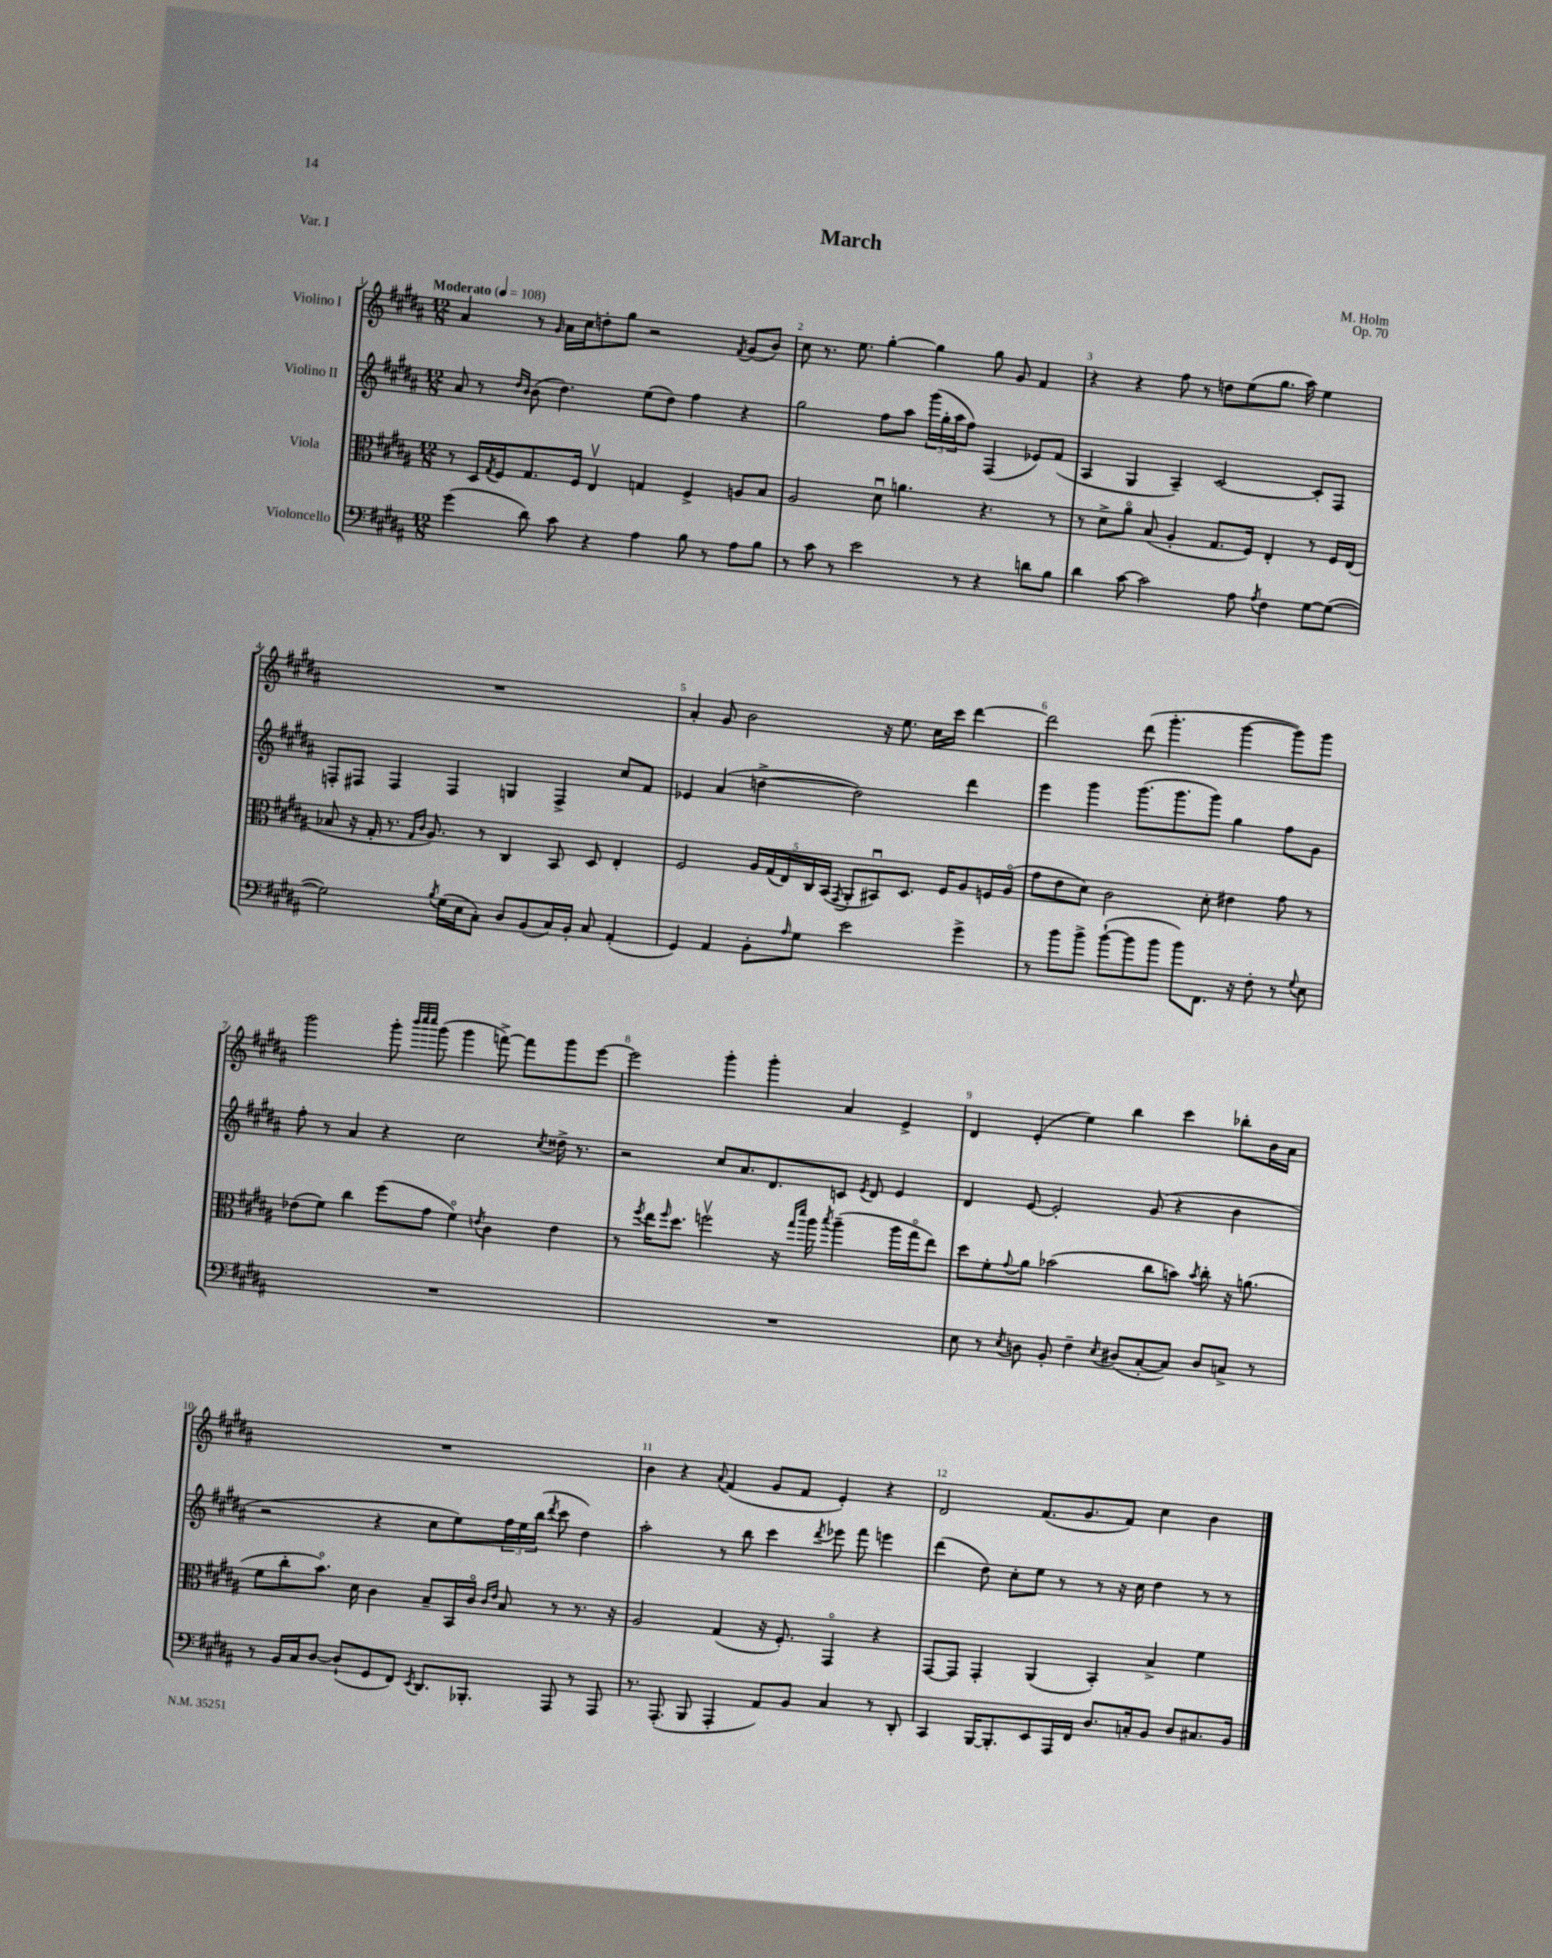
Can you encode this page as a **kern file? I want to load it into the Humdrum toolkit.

**kern	**kern	**kern	**kern
*staff4	*staff3	*staff2	*staff1
*clefF4	*clefC3	*clefG2	*clefG2
*k[f#c#g#d#a#]	*k[f#c#g#d#a#]	*k[f#c#g#d#a#]	*k[f#c#g#d#a#]
*M12/8	*M12/8	*M12/8	*M12/8
*MM108	*MM108	*MM108	*MM108
(4g#\	8r	8a#/	4a#/
.	16D#/LL	8r	.
.	8qG#/	.	.
.	16F#/J	.	.
.	.	16qqdd#/LL	.
.	.	16qqb/JJ	.
8d#\)	8.G#/	(8b\	8r
.	.	.	16qqg#/
8c#\	.	4.dd#\)	16a#\LL
.	16F#/Jk	.	16cc#\J
4r	4Ev/	.	8dd'\
.	.	.	8gg#\J
4A#\	4G/	(8ee\L	2r
.	.	8dd#\J)	.
8B\	4F#^/	4ff#\	.
8r	.	.	.
.	.	.	8qf#/
8A#\L	8A/L	4r	(8g#/L
8B\J	8B/J	.	8b/J)
=	=	=	=
8r	2A#/	2gg#\	8cc#\
8c#\	.	.	8.r
8r	.	.	.
.	.	.	8.ee\
2e\	.	.	.
.	8d#u\	8ff#\L	[4gg#'\
.	4.a\	8aa#\J	.
.	.	(24ggg#\LL	4gg#\]
.	.	24gg#'\	.
.	.	24aa#\J	.
8r	.	8ff#\J)	.
4r	4.r	(4F#/	8gg#\
.	.	.	8g#/
8d\L	.	8e-/L)	4f#/
8B\J	8r	(8f#/J	.
=	=	=	=
4d#\	8r	4A#/	4r
.	8d#^\L	.	.
[8c#\	8a#o\J	4G#/	4r
2c#\]	(8B/	.	.
.	4A#'/	4A#~/)	8ff#\
.	.	.	8r
.	8.G#/L	[2c#/	8dd\L
8A#\	.	.	(8ee\
.	16F#/Jk)	.	.
8qA#/	.	.	.
4F#\	4E'/	.	8.gg#\J
.	.	.	16aa#\)
[8G#\L	8r	8c#'/]L	4ee\
(8G#\_J	16F#/LL	8F#/J	.
.	(16E/JJ	.	.
=	=	=	=
2G#\])	8B-/	8F'/L	1.r
.	16r	8F#/J	.
.	16G#'/	.	.
.	8.r	4F#/	.
.	16qqG#/LL	.	.
.	16qqc#/JJ	.	.
.	8.A#/)	.	.
8qB/	.	.	.
(16G#\LL	.	4F#/	.
16E\J	.	.	.
8C#'\J)	8r	.	.
8D#/L	4C#/	4G/	.
(8BB/	.	.	.
16C#/L)	8BB/	4F#^/	.
16BB'/JJ	.	.	.
8C#/	8D#/	.	.
(4AA#'/	4E'/	8cc#/L	.
.	.	8f#/J	.
=	=	=	=
4GG#/)	2F#/	4e-/	4a#'/
4AA#/	.	(4a#/	8g#/
.	.	.	2b\
8BB'\L	20A#/LL	[4dd^\	.
.	(20G#/	.	.
.	20E/)	.	.
16qqA#/	.	.	.
8G#\J	.	.	.
.	20C#/	.	.
.	(20BB/JJ	.	.
.	8qGG#/	.	.
2e\	8AA#'/L	2dd\])	.
.	8BB#u/)	.	16r
.	.	.	8.ee\
.	8.D#/J	.	.
.	.	.	16cc#\LL
.	16F#/LK	.	16ccc#\JJ
4g#^\	8A#/	4ddd#\	[4ddd#\
.	16F/L	.	.
.	(16A#o/JJ	.	.
=	=	=	=
8r	8g#\L	4eee\	2ddd#\]
8b\L	8e\	.	.
8b^\J	8d#\J)	4ggg#\	.
([8b`\L	2c#\	.	.
8b\]	.	(8.ggg#\L	(8ddd#\
8b\J	.	.	4.ggg#'\
.	.	8.ggg#\	.
8b\L)	.	.	.
8.FF#\J	8d#'\	8ggg#\J)	.
.	4e#\	4gg#\	[4ggg#\
16r	.	.	.
8F#'\	.	.	.
8r	8g#\	8ff#\L	8ggg#\]L)
8qqG#/	.	.	.
8E\	8r	8g#\J	8ggg#\J
=	=	=	=
1.r	(8e-\L	8ff#'\	2ggg#\
.	8f#\J)	8r	.
.	4cc#\	4a#/	.
.	(8ff#\L	4r	8ggg#'\
.	.	.	32qqbbb/LLL
.	.	.	32qqcccc#/
.	.	.	32qqcccc#/JJJ
.	8g#\J	.	(8ggg#\
.	4f#o\)	2cc#\	4ggg#\
.	8qe/	.	.
.	4c#\	.	[8fff^\)
.	.	.	8fff\]L
.	.	8qcc#/	.
.	4e\	16dd##^\	8ggg#\
.	.	8.r	.
.	.	.	[8eee\J
=	=	=	=
1.r	8r	2r	2eee\]
.	8qff#/	.	.
.	16ee\LK	.	.
.	16qqff#/	.	.
.	8.dd#\J	.	.
.	2ffv\	.	.
.	.	8cc#/L	4ggg#'\
.	.	8.a#/	.
.	.	.	4ggg#'\
.	.	8.d#/	.
.	16r	.	.
.	16qqgg#/LL	.	.
.	16qqddd#/JJ	.	.
.	16aa#\	.	.
.	8qbb/	.	.
.	(4aa#~\	8c/J	4a#/
.	.	8qe/	.
.	.	8d#/	.
.	16aa#\LL	4e/	4e^/
.	16gg#o\J	.	.
.	8ee\J)	.	.
=	=	=	=
8E\	8dd#\L	4d#/	4d#/
8r	8f#'\	.	.
8qE/	8qqg#/	.	.
8D\	8a#\J	[8e/	(4e'/
8BB'/	(2b-\	2e'/]	.
4F#~\	.	.	4ee\)
8qE/	.	.	.
(8D#/L	.	.	4bb\
[8C#'/	8cc#\L	(8g#/	.
8C#/]J)	8b\J)	4r	4ccc#\
.	8qb/	.	.
8D#/L	8cc#'\	.	.
8C^/J	16r	4b\	8bb-'\L
.	(8.a\	.	.
8r	.	.	16b\L
.	.	.	16a#\JJ
=	=	=	=
8r	8f#\L	2r	1.r
16BB/LL	8cc#'\	.	.
16C#/J	.	.	.
[8D#/J	8.bo\J)	.	.
(8D#`/]L	.	.	.
.	16d#\	.	.
8GG#/	4c#\	4r	.
8FF#/J)	.	.	.
8qEE/	.	.	.
8.DD#/L	8B~/L	8cc#\L	.
.	16BB/L	8ee\)	.
8.BBB-'/J	16c#o/JJ	.	.
.	16qqc#/LL	.	.
.	16qqe/JJ	.	.
.	8B/	24ff#\L	.
.	.	24ee\	.
.	.	(24bb\JJ	.
.	.	8qddd#/	.
8AAA#/	8r	8ccc#\	.
8r	8.r	4dd#\)	.
8AAA#/	.	.	.
.	16r	.	.
=	=	=	=
8.r	2A#/	2aa#'\	4b\
(8.AAA#'/	.	.	.
.	.	.	4r
8BBB/	.	.	.
.	.	.	8qqa#/
4AAA#'/	(4G#/	8r	(4f#/
.	.	8bb\	.
8AA#/L)	16r	4ccc#\	8g#/L
.	8.F#'/)	.	.
8BB/J	.	.	8f#/J
.	.	8qddd#/	.
4C#/	4GG#o/	8eee-\	4e'/)
.	.	8fff#\	.
8r	4r	4eee\	4r
8DD#'/	.	.	.
=	=	=	=
4CC#/	[8GG#/L	(4ddd#\	2d#/
.	8GG#/]J	.	.
[16BBB/LK	4GG#'/	8dd#\)	.
8.BBB'/]	.	.	.
.	.	8cc#'\L	.
8EE/	(4AA#/	8ee\J	(8.f#/L
16AAA#/L	.	8r	.
16FF#/JJ	.	.	8.g#/
8.D#/L	4BB'/)	8r	.
.	.	16r	8f#/J)
16C'/k	.	16cc#\	.
8BB/J	4B^/	4dd#\	4cc#\
8D#/L	.	.	.
8.C#/	4f#\	8r	4b\
.	.	8r	.
16BB/Jk	.	.	.
==	==	==	==
*-	*-	*-	*-
